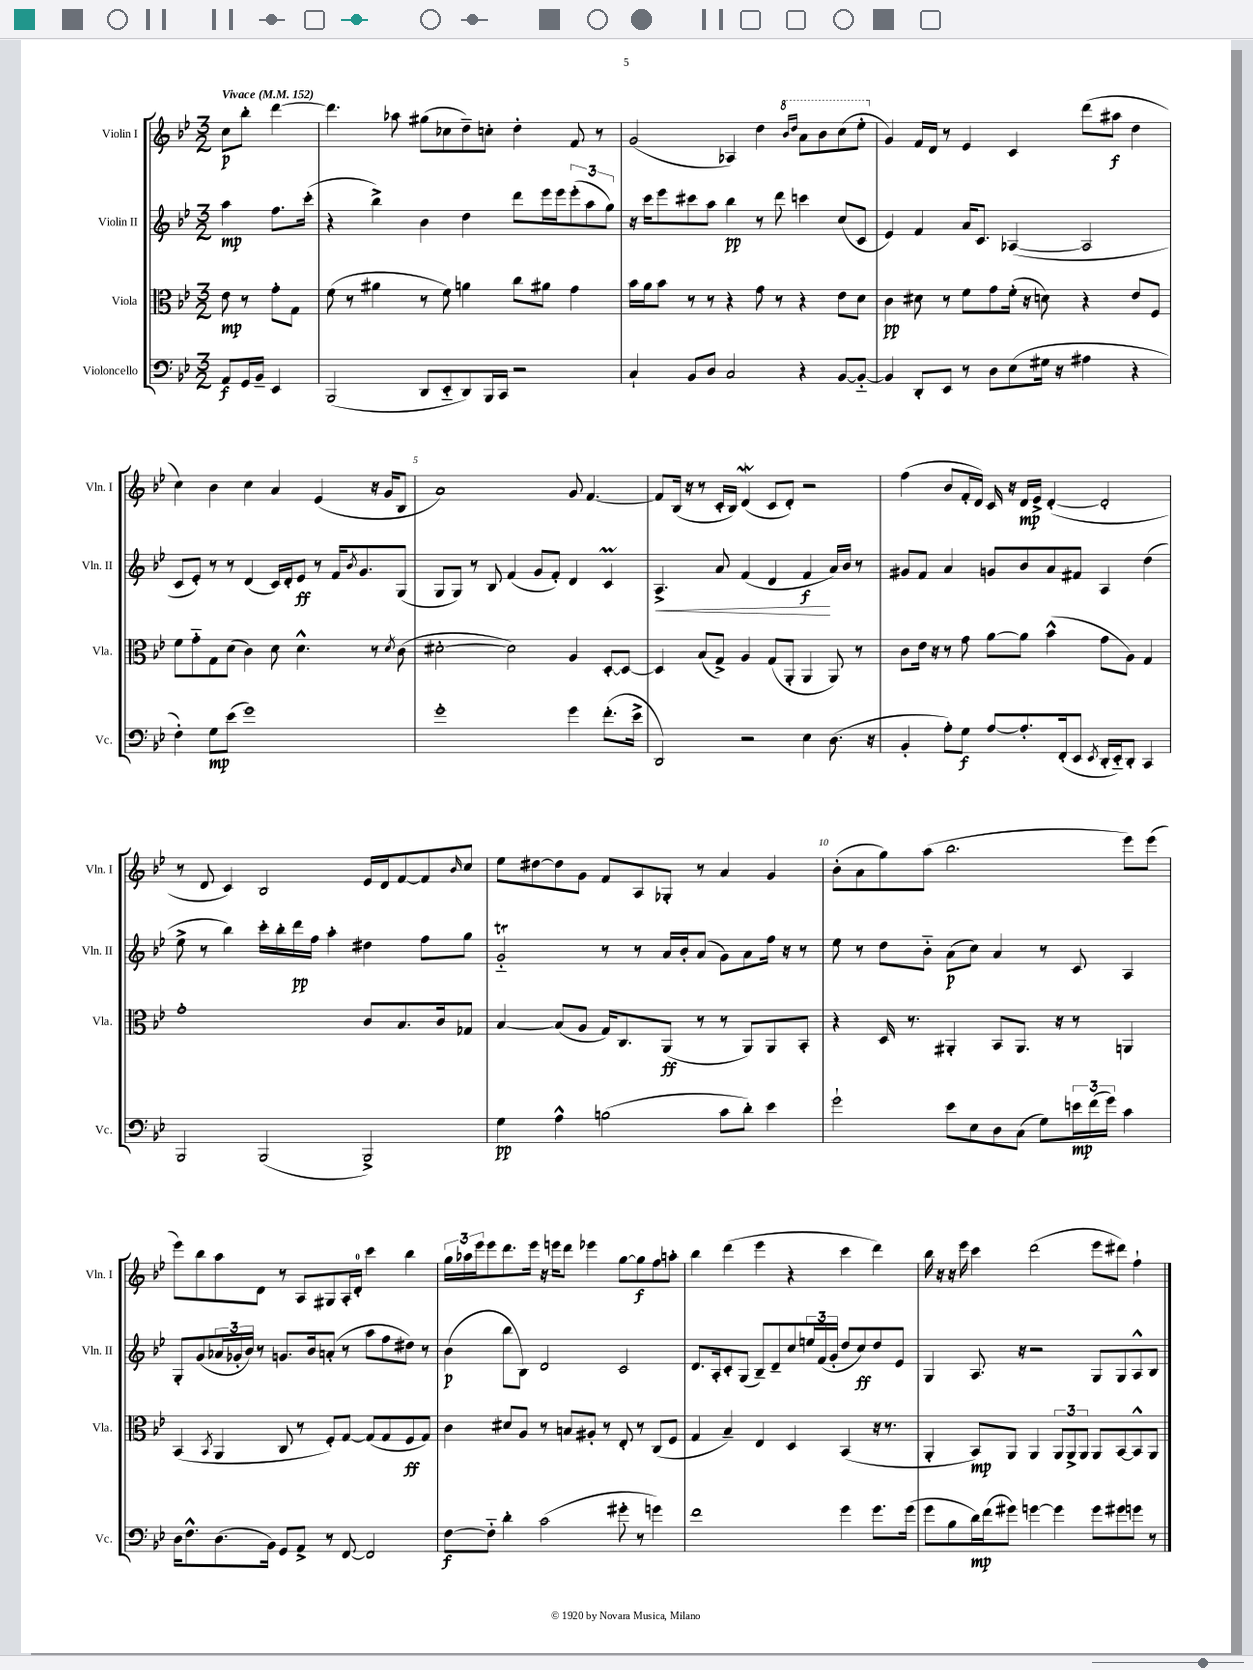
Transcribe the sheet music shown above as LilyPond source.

<<
\new StaffGroup <<
\new Staff = "s0" \with { instrumentName = "Violin I" shortInstrumentName = "Vln. I" } {
    \clef treble \key bes \major \numericTimeSignature \time 3/2 \partial 2 \tempo "Vivace" 4 = 152
    c''8\p bes''8-. d'''4~ |
    d'''4. aes''8 gis''8( ces''8 d''8--) c''8-. d''4-. f'8 r8 |
    g'2( aes4) d''4 \ottava #1 \grace { bes''16 d'''16 } a''8 bes''8 c'''8( ees'''8-. \ottava #0 |
    g'4) f'16 d'16 r8 ees'4 c'4 d'''8( ais''8\f d''4 |
    c''4) bes'4 c''4 a'4 ees'4( r16 g'16 bes8 |
    a'1) g'8 f'4.~ |
    f'8 bes16( r16 r8 c'16-. bes16) d'4\mordent( c'8 d'8-.) r2 |
    f''4( bes'8 f'16-. d'16) c'16 r16 d'16\mp ees'16-> d'4~-.( d'2-. |
    r8 d'8 c'4) bes2 ees'16 d'16 f'8~ f'8 \grace { bes'16 } c''8 |
    ees''8 dis''8~ dis''8 g'8 f'8 a8 ges8-. r8 a'4 g'4 |
    bes'8-.( a'8 g''8) a''8( bes''2. ees'''8) ees'''8( |
    ees'''8) bes''8 a''8 d'8 r8 a8 gis8 a16-. d'16-0-. c'''4 bes''4 |
    \tuplet 3/2 { g''16 aes''16 ees'''16 } ees'''8 d'''8. ees'''16 r16 e'''16 d'''8 ees'''4 g''8~ g''8\f f''8 a''8-. |
    bes''4 d'''4( ees'''4 r4 c'''4 d'''4) |
    bes''16 r16 r16 ees'''16 c'''4 d'''2( ees'''8 dis'''8) f''4-! \bar "|." |
}
\new Staff = "s1" \with { instrumentName = "Violin II" shortInstrumentName = "Vln. II" } {
    \clef treble \key bes \major \numericTimeSignature \time 3/2 \partial 2
    a''4\mp f''8. c'''16-.( |
    r4 bes''4->) bes'4 d''4 d'''8 ees'''16 ees'''16 \tuplet 3/2 { ees'''8-.( a''8 g''8) } |
    r16 c'''16 ees'''8 cis'''8 a''8 bes''4\pp r8 d'''8 c'''4 c''8( c'8 |
    ees'4) f'4 a'16 c'8. aes4~( aes2 |
    c'8 ees'8-.) r8 r8 d'4( c'16) d'16-. ees'8\ff r8 f'16 \acciaccatura { bes'8 } g'8. g8( |
    g8 g8) r8 bes8 f'4( g'8 f'8-.) d'4 c'4\prall |
    a4.->\< a'8 f'4( d'4 f'4\f\! a'16) bes'16 r8 |
    gis'8 f'8 a'4 g'8 bes'8 a'8 fis'8 a4 d''4( |
    ees''8-> r8 bes''4) c'''16-. bes''16-. d'''16\pp f''16 a''4-. dis''4 f''8 g''8 |
    g'2-_\trill r8 r8 a'16 bes'16-. a'8( g'8) a'8 f''16 r16 r8 |
    ees''8 r8 d''8 bes'8-_ a'8\p( c''8) a'4 r8 c'8 a4 |
    g8-. g'8( \tuplet 3/2 { aes'16 ges'16-. bes'16) } r8 g'8. bes'16 a'8-.( r8 a''8 f''8 dis''8) r8 |
    bes'4\p( bes''8 bes8) d'2 c'2 |
    d'8. a16-. c'8-. g8( bes8--) d'8-- c''8 \tuplet 3/2 { e''16 f'16( g'16-. } d''8 c''8\ff) d''8 ees'8 |
    g4 a8. r16 r2 g8 g8 a8-^ bes8 \bar "|." |
}
\new Staff = "s2" \with { instrumentName = "Viola" shortInstrumentName = "Vla." } {
    \clef alto \key bes \major \numericTimeSignature \time 3/2 \partial 2
    ees'8\mp r8 g'8-. g8 |
    f'8( r8 ais'4 r8 f'8) a'4 c''8 ais'8 g'4 |
    bes'16 a'16 bes'8 r8 r8 r4 g'8 r8 r4 ees'8 d'8 |
    c'4\pp dis'8 r8 f'8 g'8 f'16-.( r16 d'8) r4 ees'8 f8 |
    f'8 g'8-_ g8 d'8( c'4) d'8 d'4.-^ r8 \acciaccatura { d'8 } c'8( |
    dis'2~-. dis'2) a4 d8~-. d8~ |
    d4 bes8( g8->) a4 g8( a,8-. a,4 a,8) r8 |
    c'8 ees'16 r16 r8 g'8 a'8~ a'8 bes'4-^( g'8 a8) g4 |
    g'1-. c'8 bes8. c'16 ges8 |
    bes4~ bes8( a8 g16) c8. a,8\ff( r8 r8 a,8) a,8 bes,8-. |
    r4 d16 r8. ais,4-. bes,8 ais,8. r16 r8 a,4 |
    bes,4( \acciaccatura { bes,8 } a,4 c8 r8 f8-.) g8~ g8( g8 f8\ff g8) |
    c'4 dis'8 a8 r8 b8 ais8-. r8 ees8-. r8 c8( f8 |
    g4 bes4--) ees4 d4 bes,4( r16 r8. |
    a,4-. bes,8\mp) a,8 a,4 \tuplet 3/2 { a,8 a,8-> a,8 } a,8 bes,8~ bes,8-^ a,8 \bar "|." |
}
\new Staff = "s3" \with { instrumentName = "Violoncello" shortInstrumentName = "Vc." } {
    \clef bass \key bes \major \numericTimeSignature \time 3/2 \partial 2
    a,8\f g,16 bes,16-- ees,4 |
    bes,,2( d,8 ees,8-_ d,8) bes,,16 c,16 r2 |
    c4-! bes,8 d8 c2 r4 bes,8~ bes,8~-_ |
    bes,4 d,8-. ees,8 r8 d8 ees8( gis16 r16 ais4 r4 |
    f4-.) g8\mp ees'8( g'1) |
    g'1-. g'4 f'8.-.( ees'16-> |
    d,2) r2 ees4 d8.( r16 |
    bes,4-. a8-.) g8\f a8~ a8.-. f,16-.( ees,8 \acciaccatura { ees,8 } d,16-. ees,16-_) d,8-. c,4 |
    bes,,2 bes,,2( bes,,2->) |
    g4\pp a4-^ b2( c'8 d'8-.) ees'4 |
    g'2-! ees'8 ees8 d8 c8( g8) \tuplet 3/2 { e'16\mp f'16( g'16) } c'4 |
    d16 f8.-^ d8.( bes,16) g,8 a,8-> r8 f,8~ f,2 |
    f8~\f f8-_ d'4-. c'2( gis'8-. r8 g'4) |
    f'1 g'4 g'8. g'16( |
    g'8 bes8 d'16\mp) f'16( gis'8) g'4~ g'4 g'8 gis'8 g'8 r8 \bar "|." |
}
>>
>>
\layout { \context { \Score \override BarNumber.break-visibility = ##(#f #t #t) barNumberVisibility = #(every-nth-bar-number-visible 5) } }
